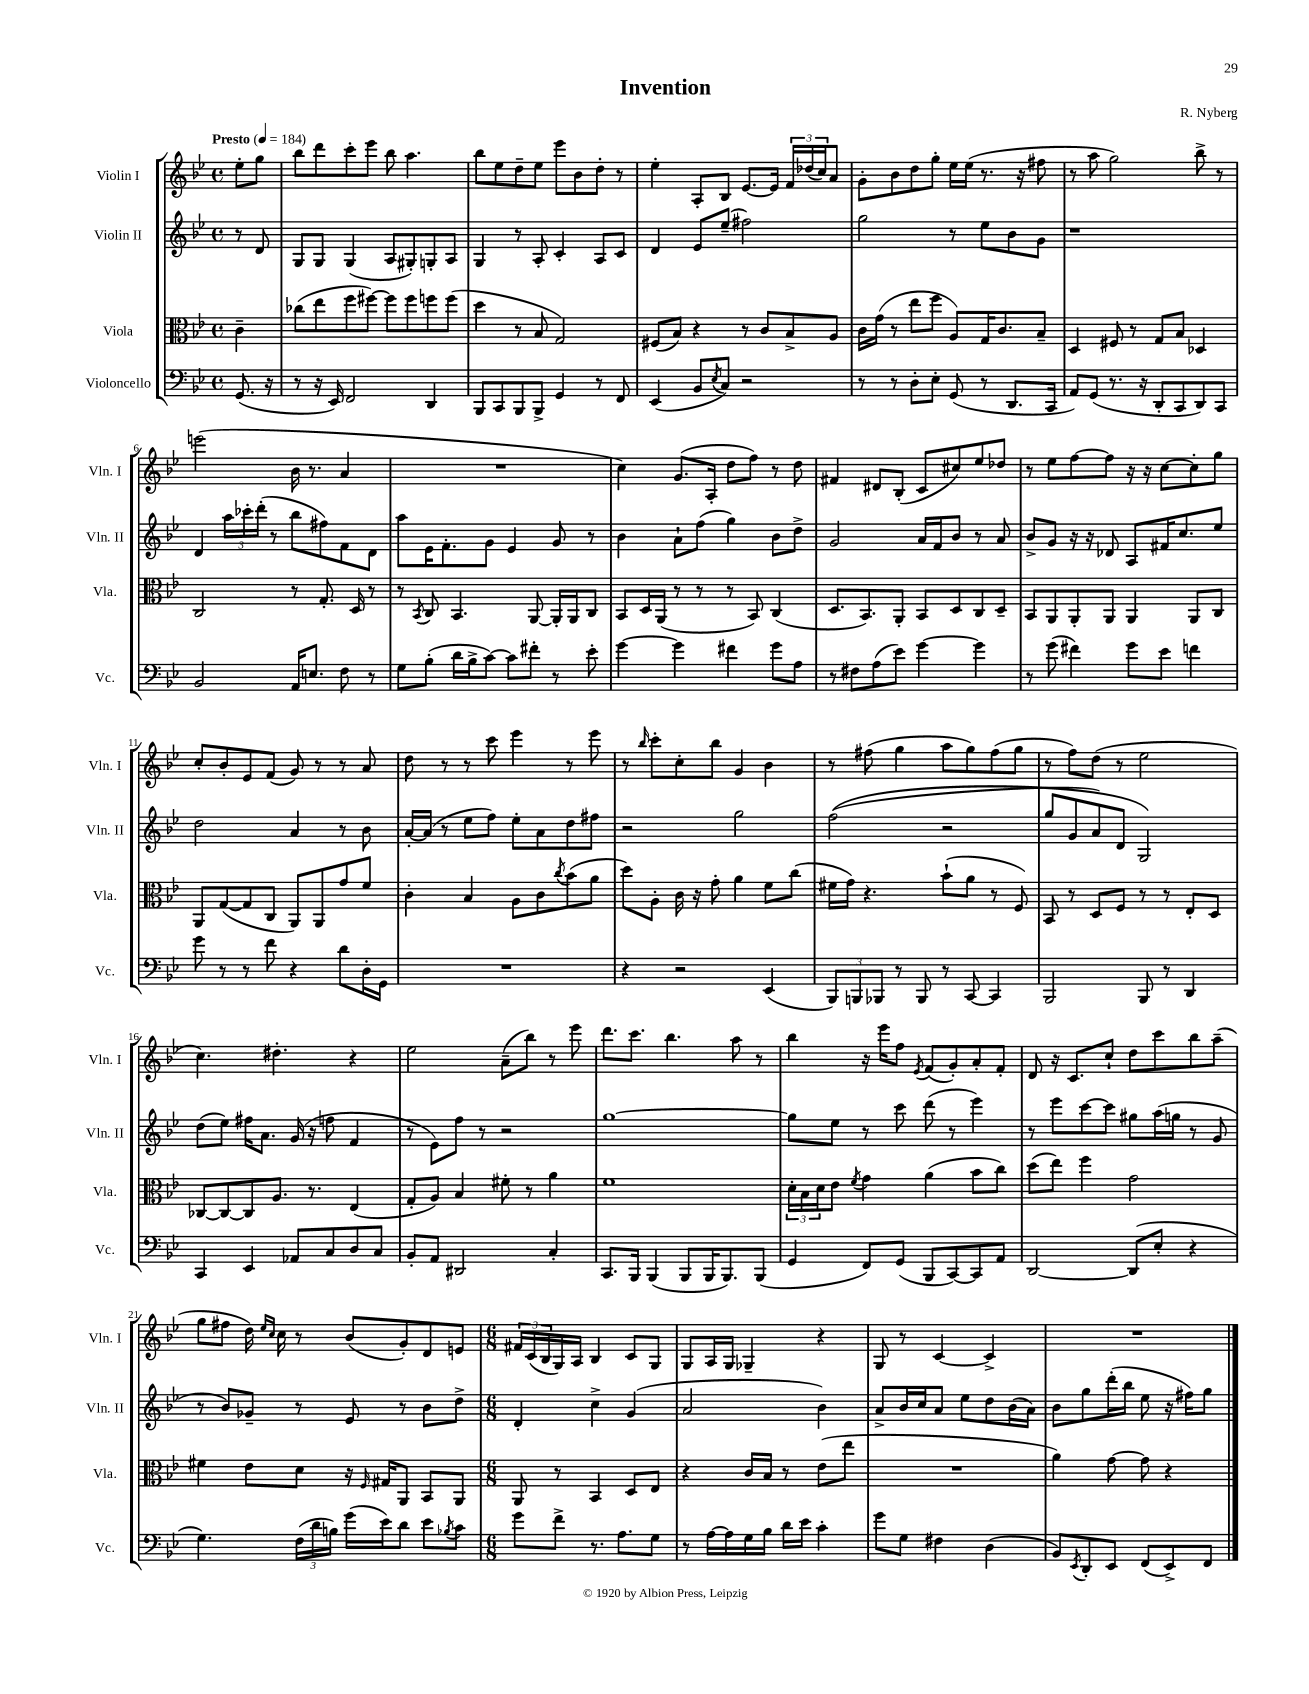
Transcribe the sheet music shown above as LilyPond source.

\header { title = "Invention" composer = "R. Nyberg" }
<<
\new StaffGroup <<
\new Staff = "s0" \with { instrumentName = "Violin I" shortInstrumentName = "Vln. I" } {
    \clef treble \key bes \major \defaultTimeSignature \time 4/4 \partial 4 \tempo "Presto" 4 = 184
    ees''8-. g''8 |
    bes''8 d'''8 c'''8-. ees'''8 bes''8 a''4. |
    bes''8 ees''8 d''8-- ees''8 ees'''8 bes'8 d''8-. r8 |
    ees''4-. a8-. bes8 ees'8.~ ees'16 \tuplet 3/2 { f'16 des''16( c''16) } a'8 |
    g'8-. bes'8 d''8 g''8-. ees''16 ees''16( r8. r16 fis''8 |
    r8 a''8 g''2) bes''8-> r8 |
    e'''2( bes'16 r8. a'4 |
    R1 |
    c''4) g'8.( a16-. d''8 f''8) r8 d''8 |
    fis'4 dis'8 bes8-.( c'8 cis''8) ees''8 des''8 |
    r8 ees''8 f''8~ f''8 r16 r16 c''8~ c''8-. g''8 |
    c''8-. bes'8-. ees'8 f'8( g'8) r8 r8 a'8 |
    d''8 r8 r8 c'''8 ees'''4 r8 ees'''8 |
    r8 \grace { bes''16 } c'''8-. c''8-. bes''8 g'4 bes'4 |
    r8 fis''8( g''4 a''8 g''8) fis''8( g''8 |
    r8 f''8) d''8( r8 ees''2 |
    c''4.) dis''4.-. r4 |
    ees''2 a'8--( bes''8) r8 ees'''8 |
    d'''8. c'''8. bes''4. a''8 r8 |
    bes''4 r16 ees'''16 f''8 \acciaccatura { ees'8 } f'8( g'8-.) a'8-. f'8-. |
    d'8 r16 c'8. c''8-! d''8 c'''8 bes''8 a''8--( |
    g''8 fis''8 d''16) \grace { ees''16 c''16 } c''16 r8 bes'8( g'8-.) d'8 e'8 |
    \numericTimeSignature \time 6/8 \tuplet 3/2 { fis'16 c'16( bes16 } g16) a16 bes4 c'8 g8 |
    g8 a16 g16 ges4-- r4 |
    g8 r8 c'4~ c'4-> |
    R2. \bar "|." |
}
\new Staff = "s1" \with { instrumentName = "Violin II" shortInstrumentName = "Vln. II" } {
    \clef treble \key bes \major \defaultTimeSignature \time 4/4 \partial 4
    r8 d'8 |
    g8 g8 g4( a8 gis8-.) g8-. a8 |
    g4 r8 a8-. c'4-. a8 c'8 |
    d'4 ees'8 ees''8--( fis''2) |
    g''2 r8 ees''8 bes'8 g'8 |
    r1 |
    d'4 \tuplet 3/2 { a''16 ces'''16-. d'''16-.( } r8 bes''8 fis''8) f'8 d'8 |
    a''8 ees'16 f'8.-. g'8 ees'4 g'8 r8 |
    bes'4 a'8-! f''8( g''4) bes'8 d''8-> |
    g'2 a'16 f'16 bes'8 r8 a'8 |
    bes'8-> g'8 r16 r16 des'8 a8 fis'16 c''8. ees''8 |
    d''2 a'4 r8 bes'8 |
    a'16~-. a'16( r8 ees''8 f''8) ees''8-. a'8 d''8 fis''8 |
    r2 g''2 |
    f''2(\( r2 |
    g''8 g'8 a'8) d'8 g2\) |
    d''8( ees''8) fis''16 a'8. g'16( r16 f''8 f'4 |
    r8 ees'8) f''8 r8 r2 |
    g''1~ |
    g''8 ees''8 r8 c'''8 d'''8( r8 ees'''4) |
    r8 ees'''8 c'''8~ c'''8 gis''8 a''16( g''16 r8 g'8 |
    r8 bes'8) ges'8-- r8 ees'8 r8 bes'8 d''8-> |
    \numericTimeSignature \time 6/8 d'4-. c''4-> g'4( |
    a'2 bes'4) |
    a'8-> bes'16 c''16 a'8 ees''8 d''8 bes'16( a'16) |
    bes'8 g''8 d'''16-.( bes''16 ees''8 r16 fis''16) g''8 \bar "|." |
}
\new Staff = "s2" \with { instrumentName = "Viola" shortInstrumentName = "Vla." } {
    \clef alto \key bes \major \defaultTimeSignature \time 4/4 \partial 4
    c'4-- |
    ces''8( ees''8 f''8 fis''8~) fis''8 fis''8 f''8 f''8( |
    d''4 r8 bes8 g2) |
    fis8( bes8) r4 r8 c'8 bes8-> a8 |
    c'16 g'16( r8 ees''8 f''8 a8) g16 c'8. bes8-- |
    d4 fis8 r8 g8 bes8 des4 |
    c2 r8 g8.-. d16 r8 |
    r8 \acciaccatura { bes,8 } c8 bes,4. a,8~ a,16-. a,16 c8 |
    bes,8 d16 a,16( r8 r8 r8 bes,8) c4( |
    d8. bes,8.) a,8-. bes,8 d8 c8 d8-- |
    bes,8 a,8 a,8-. a,8 a,4 a,8 c8 |
    a,8 g8~( g8 c8 a,8) a,8 g'8 f'8 |
    c'4-. bes4 a8 c'8 \acciaccatura { c''8 } bes'8( a'8 |
    d''8) a8-. c'16 r16 g'8-. a'4 f'8 c''8( |
    fis'16 g'16) r4. bes'8-!( a'8 r8 f8) |
    bes,8 r8 d8 f8 r8 r8 ees8-. d8 |
    ces8~ ces8~ ces8 a8. r8. ees4( |
    g8-. a8) bes4 fis'8-. r8 a'4 |
    f'1 |
    \tuplet 3/2 { d'16-. bes16 d'16 } ees'8 \acciaccatura { f'8 } g'4 a'4( bes'8 c''8) |
    d''8( ees''8) f''4 g'2 |
    fis'4 ees'8 d'8 r16 \grace { f16 } gis16 a,8 bes,8 a,8 |
    \numericTimeSignature \time 6/8 a,8 r8 bes,4 d8 ees8 |
    r4 c'16 bes16 r8 ees'8( ees''8 |
    R2. |
    a'4) g'8~ g'8 r4 \bar "|." |
}
\new Staff = "s3" \with { instrumentName = "Violoncello" shortInstrumentName = "Vc." } {
    \clef bass \key bes \major \defaultTimeSignature \time 4/4 \partial 4
    g,8.( r16 |
    r8 r16 ees,16) f,2 d,4 |
    bes,,8 c,8 bes,,8 bes,,8-> g,4 r8 f,8 |
    ees,4( bes,8 \acciaccatura { ees8 } c8) r2 |
    r8 r8 d8-. ees8-. g,8( r8 d,8. c,16 |
    a,8) g,8( r8. r16 d,8-. c,8 d,8) c,8 |
    bes,2 a,16 e8. f8 r8 |
    g8 bes8-.( d'16 bes16-> c'8~) c'8 fis'8-. r8 ees'8-. |
    g'4~ g'4 fis'4 g'8 a8 |
    r8 fis8 a8( ees'8) g'4~ g'4 |
    r8 g'8( fis'4) g'8 ees'8 f'4 |
    g'8 r8 r8 f'8 r4 d'8 d16-. g,16 |
    R1 |
    r4 r2 ees,4( |
    \tuplet 3/2 { bes,,8) b,,8 bes,,8 } r8 bes,,8 r8 c,8~ c,4 |
    bes,,2 bes,,8 r8 d,4 |
    c,4 ees,4 aes,8 c8 d8 c8 |
    bes,8-. a,8 dis,2 c4-. |
    c,8. bes,,16 bes,,4( bes,,8 bes,,16 bes,,8.) bes,,8( |
    g,4 f,8) g,8( bes,,8 c,8~) c,8 a,8 |
    d,2~ d,8( ees8-. r4 |
    g4.) \tuplet 3/2 { f16( d'16 b16) } g'16( ees'16) d'8 ees'8 \acciaccatura { bes8 } c'8 |
    \numericTimeSignature \time 6/8 g'8 f'8-> r8. a8. g8 |
    r8 a16~ a16 g16 bes16 d'16 ees'16 c'4-. |
    g'8 g8 fis4 d4( |
    bes,8) \acciaccatura { ees,8 } d,8-. ees,8 f,8( ees,8->) f,8 \bar "|." |
}
>>
>>
